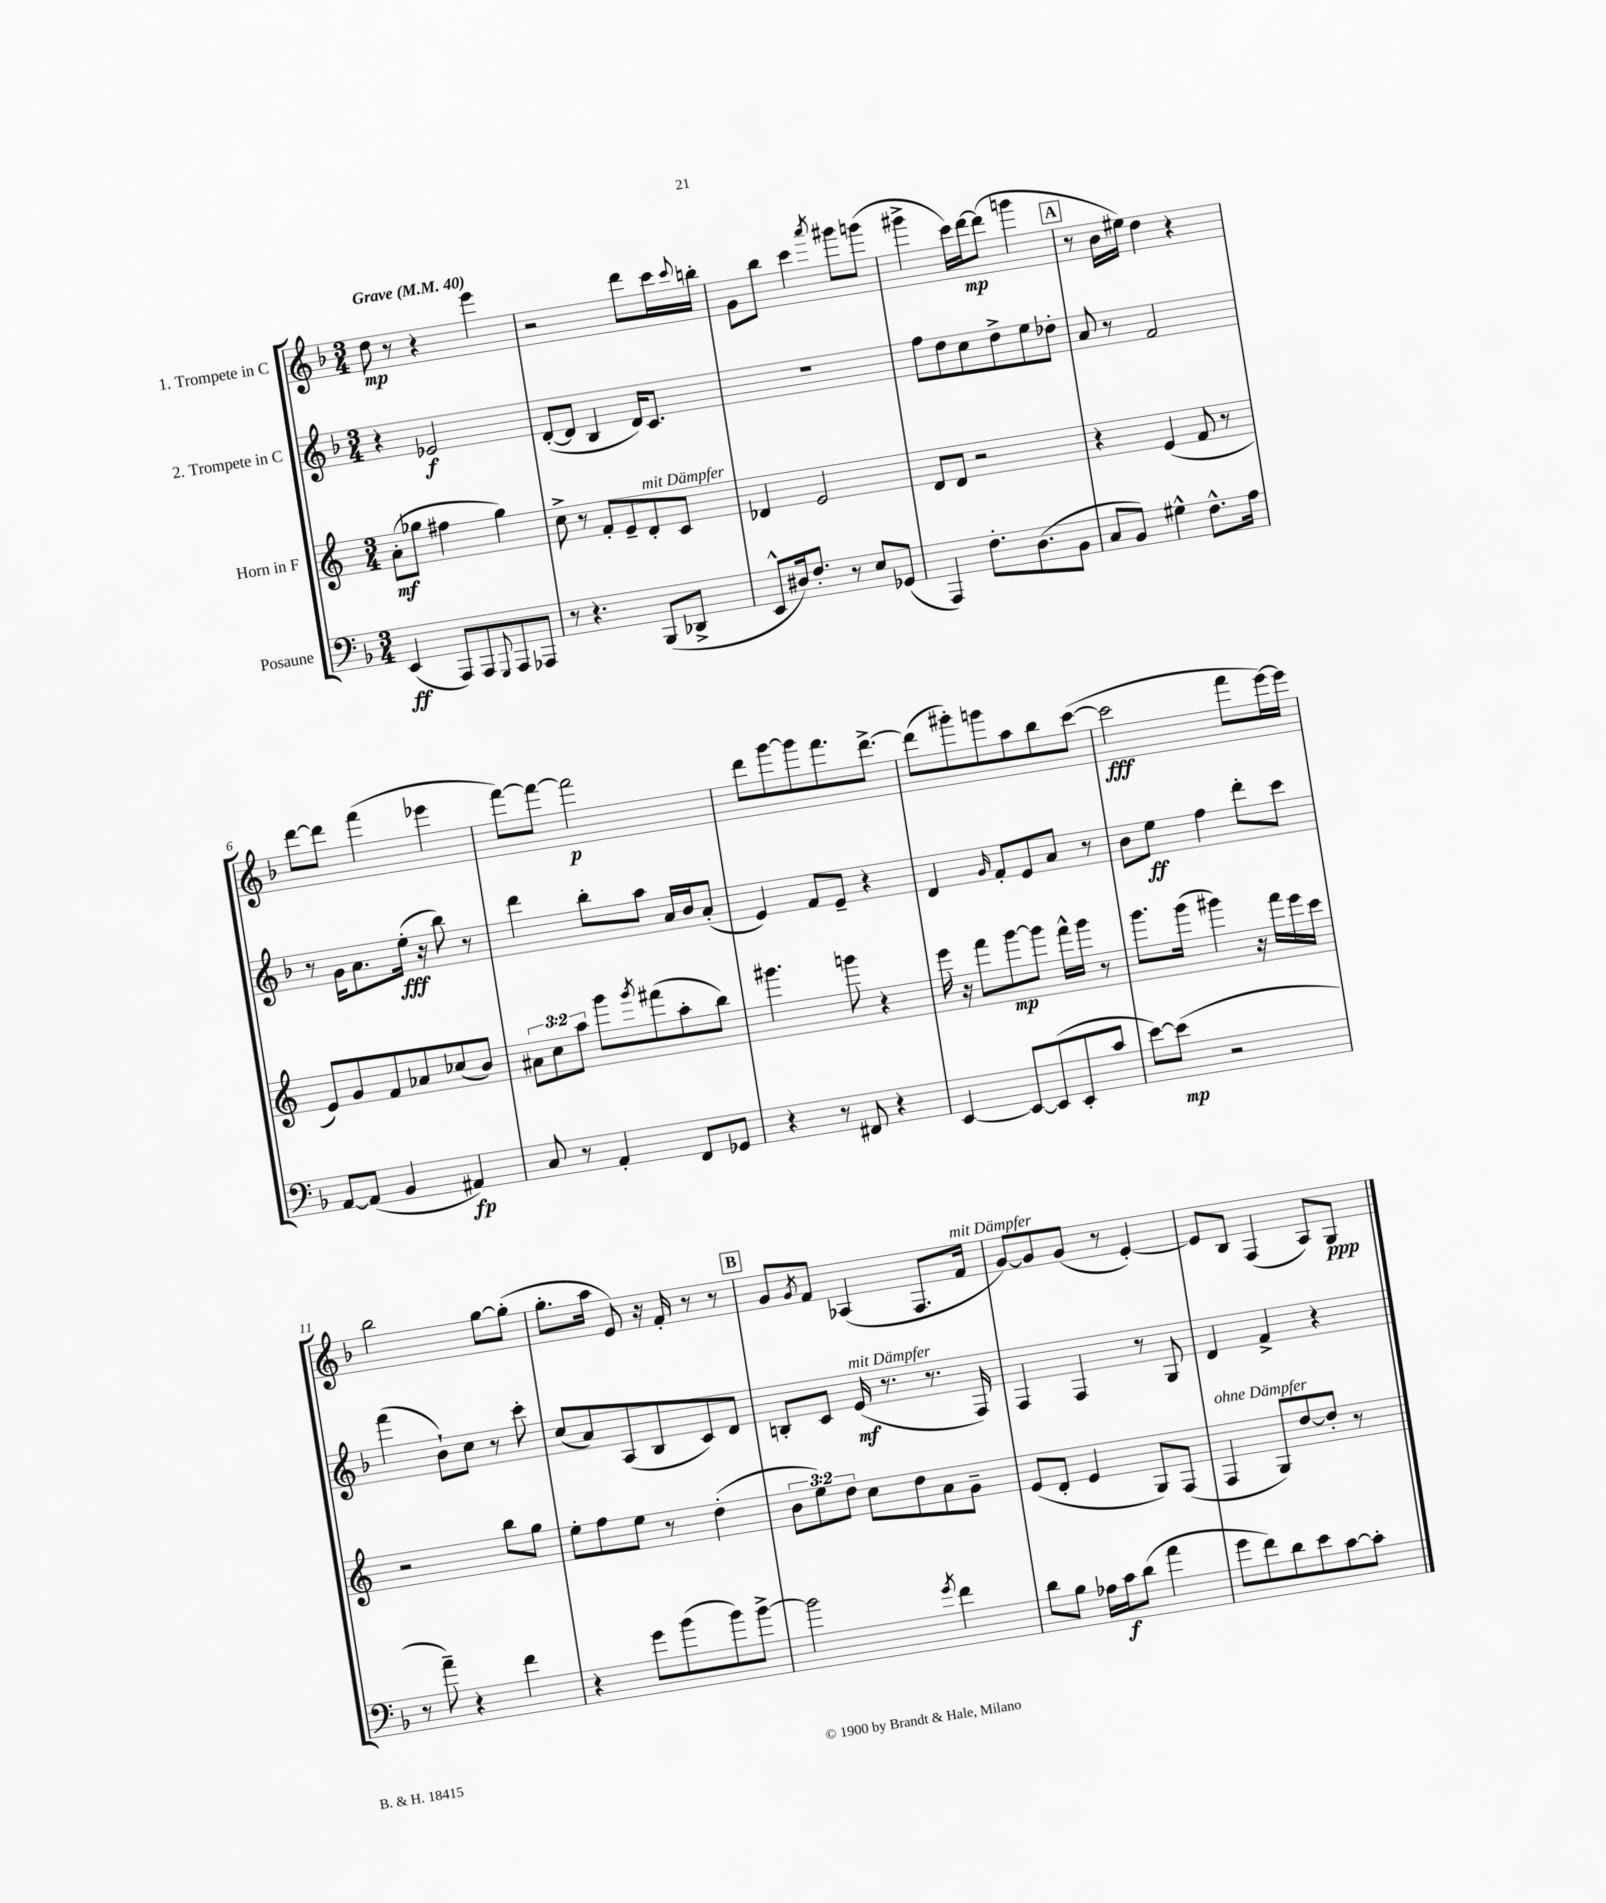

**kern	**dynam	**kern	**dynam	**kern	**dynam	**kern	**dynam
*part4	*part4	*part3	*part3	*part2	*part2	*part1	*part1
*staff4	*staff4	*staff3	*staff3	*staff2	*staff2	*staff1	*staff1
*I"Posaune	*	*I"Horn in F	*	*I"2. Trompete in C	*	*I"1. Trompete in C	*
*clefF4	*	*clefG2	*	*clefG2	*	*clefG2	*
*k[b-]	*	*k[]	*	*k[b-]	*	*k[b-]	*
*M3/4	*	*M3/4	*	*M3/4	*	*M3/4	*
*MM40	*	*MM40	*	*MM40	*	*MM40	*
=1	=1	=1	=1	=1	=1	=1	=1
!	!	!	!	!	!	!LO:TX:a:B:t=Grave	!
(4EE/	ff	(8a'\L	mf	4r	.	8dd\	mp
.	.	8gg-X\J	.	.	.	8r	.
8AAA/L)	.	4ff#X\	.	2e-X/	f	4r	.
8AAA/	.	.	.	.	.	.	.
8qqGGG/	.	.	.	.	.	.	.
8AAA/	.	4gg-\)	.	.	.	4eee\	.
8AAA-X/J	.	.	.	.	.	.	.
=2	=2	=2	=2	=2	=2	=2	=2
8r	.	8cc^\	.	([8d'/L	.	2r	.
4.r	.	8r	.	8d/J]	.	.	.
.	.	8f'/L	.	4B-/	.	.	.
.	.	8e~/	.	.	.	.	.
!	!	!LO:TX:a:i:t=mit Dämpfer	!	!	!	!	!
(8BBB-/L	.	8d'/	.	16d/KL)	.	8ddd\L	.
.	.	.	.	8.c/J	.	.	.
8DD-X^/J	.	8c/J	.	.	.	16ccc\L	.
.	.	.	.	.	.	8qqccc/	.
.	.	.	.	.	.	16bbn'\JJ	.
=3	=3	=3	=3	=3	=3	=3	=3
8EE^^/L	.	4d-X/	.	2.r	.	8g\L	.
16D#X/k)	.	.	.	.	.	8bb-\J	.
8.F'/J	.	.	.	.	.	.	.
.	.	2e/	.	.	.	4ccc\	.
8r	.	.	.	.	.	.	.
.	.	.	.	.	.	8qaaa/	.
8E/L	.	.	.	.	.	8ggg#X\L	.
(8GG-X/J	.	.	.	.	.	(8gggn\J	.
=4	=4	=4	=4	=4	=4	=4	=4
4AAA/)	.	8d/L	.	8ff\L	.	4ggg#X^\	.
.	.	8d/J	.	8dd\	.	.	.
8.F'\L	.	2r	.	8cc\	.	16ccc\LL)	.
.	.	.	.	.	.	[16ddd\J	mp
.	.	.	.	8dd^\	.	(8ddd\J]	.
(8.D\	.	.	.	.	.	.	.
.	.	.	.	8ee\	.	4gggn\	.
8BB-\J	.	.	.	8dd-X'\J	.	.	.
!!LO:REH:place=s1:t=A
=5	=5	=5	=5	=5	=5	=5	=5
8C/L	.	4r	.	8a/	.	8r	.
8BB-/J)	.	.	.	8r	.	16b-\LL	.
.	.	.	.	.	.	16ee#X\JJ)	.
4G#X^^\	.	(4e/	.	2f/	.	4dd\	.
8.F^^\L	.	8f/	.	.	.	4r	.
.	.	8r	.	.	.	.	.
16A\Jk	.	.	.	.	.	.	.
!!LO:LB:g=z
=6	=6	=6	=6	=6	=6	=6	=6
[8AA/L	.	8e/L)	.	8r	.	[8ddd\L	.
(8AA/J]	.	8g/	.	16g\KL	.	8ddd\J]	.
.	.	.	.	8.a\	.	.	.
4BB-/	.	8f/	.	.	.	(4fff\	.
.	.	8a-X/	.	(16ee'\Jk	fff	.	.
.	.	.	.	16r	.	.	.
4AA#X/)	fp	(8cc-X/	.	8bb-\)	.	4eee-X\	.
.	.	8b/J)	.	8r	.	.	.
=7	=7	=7	=7	=7	=7	=7	=7
8C/	.	12a#X\L	.	4ddd\	.	[8fff\L)	.
.	.	12cc\	.	.	.	.	.
8r	.	.	.	.	.	8fff\J_	.
.	.	12aa\J	.	.	.	.	.
4AA'/	.	8ggg\L	.	8bb-'\L	.	2fff\]	p
.	.	8qggg/	.	.	.	.	.
.	.	(8fff#X\	.	8aa\J	.	.	.
8FF/L	.	8aa'\	.	16a/LL	.	.	.
.	.	.	.	16b-/J	.	.	.
8GG-X/J	.	8bb\J)	.	(8a'/J	.	.	.
=8	=8	=8	=8	=8	=8	=8	=8
4r	.	4.ggg#X\	.	4e/)	.	8ddd\L	.
.	.	.	.	.	.	[8ggg\	.
8r	.	.	.	8f/L	.	8ggg\]	.
8FF#X/	.	8gggn\	.	8e~/J	.	8.fff\	.
4r	.	4r	.	4r	.	.	.
.	.	.	.	.	.	[8.ddd^\J	.
=9	=9	=9	=9	=9	=9	=9	=9
[4EE/	.	16eee\	.	4d/	.	(8ddd\L]	.
.	.	16r	.	.	.	.	.
.	.	8fff\L	.	.	.	8ggg#X'\)	.
.	.	.	.	16qqg/	.	.	.
8EE/L_	.	[8ggg\	mp	8f'/L	.	8gggn\	.
(8EE/]	.	8ggg\J]	.	8e/	.	8aa\	.
8EE'/	.	16fff^^\LL	.	8a/J	.	8bb-\	.
.	.	16ggg\JJ	.	.	.	.	.
8c/J	.	8r	.	8r	.	([8ccc\J	.
=10	=10	=10	=10	=10	=10	=10	=10
[8e\L)	.	8.ggg\L	.	8b-\L	.	2ccc\]	fff
(8e\J]	mp	.	.	8ee\J	ff	.	.
.	.	(16ggg\Jk	.	.	.	.	.
2r	.	4ggg#X\)	.	4ff\	.	.	.
.	.	16r	.	8ddd'\L	.	8fff\L	.
.	.	16fff\LL	.	.	.	.	.
.	.	16eee\	.	8ccc\J	.	[16eee\L)	.
.	.	16ccc\JJ	.	.	.	16eee\JJ]	.
!!LO:LB:g=z
=11	=11	=11	=11	=11	=11	=11	=11
8r	.	2r	.	(4fff\	.	2bb-\	.
8a~\)	.	.	.	.	.	.	.
4r	.	.	.	8b-`\L)	.	.	.
.	.	.	.	8cc\J	.	.	.
4f\	.	8bb\L	.	8r	.	[8gg\L	.
.	.	8gg\J	.	8ccc'\	.	(8gg'\J]	.
=12	=12	=12	=12	=12	=12	=12	=12
4r	.	8ee'\L	.	(8cc/L	.	8.gg'\L	.
.	.	8ff\	.	8a/)	.	.	.
.	.	.	.	.	.	16aa\Jk	.
8g\L	.	8ee\J	.	(8A/	.	8e/)	.
(8b-\	.	8r	.	8B-/	.	16r	.
.	.	.	.	.	.	16f'/	.
8b-\)	.	(4dd'\	.	8c/)	.	8r	.
[8b-^\J	.	.	.	8d/J	.	8r	.
!!LO:REH:place=s1:t=B
=13	=13	=13	=13	=13	=13	=13	=13
2b-\]	.	12b\L	.	8Bn'/L	.	8g/L	.
.	.	12ee\)	.	.	.	.	.
.	.	.	.	.	.	8qg/	.
.	.	.	.	8c/J	.	8f/J	.
.	.	12dd\J	.	.	.	.	.
!	!	!	!	!LO:TX:a:i:t=mit Dämpfer	!	!	!
.	.	8cc\L	.	(16e/	mf	(4A-X/	.
.	.	.	.	8.r	.	.	.
.	.	8dd\	.	.	.	.	.
8qg/	.	.	.	.	.	.	.
4f\	.	8a\	.	8.r	.	8.F/L	.
.	.	8g~\J	.	.	.	.	.
!	!	!	!	!	!	!LO:TX:a:i:t=mit Dämpfer	!
.	.	.	.	16F/)	.	16f/Jk	.
=14	=14	=14	=14	=14	=14	=14	=14
8d\L	.	(8e/L	.	4F/	.	[8g/L)	.
8B-\J	.	8d'/J	.	.	.	8g/]	.
16A-X\LL	.	4e/	.	4F/	.	(8g/J	.
16c\J	f	.	.	.	.	.	.
(8d\J	.	.	.	.	.	8r	.
4a\	.	8G/L)	.	8r	.	[4e'/)	.
.	.	(8F/J	.	8G/	.	.	.
=15	=15	=15	=15	=15	=15	=15	=15
!	!	!LO:TX:a:i:t=ohne Dämpfer	!	!	!	!	!
8g\L	.	4F/	.	4d/	.	8e/L]	.
8f\)	.	.	.	.	.	8B-/J	.
8d\	.	8G/L)	.	4f^/	.	(4F/	.
8e\	.	[8dd/	.	.	.	.	.
[8c\	.	8dd'/J]	.	4r	.	8A/L)	.
8c'\J]	.	8r	.	.	.	8G/J	ppp
==	==	==	==	==	==	==	==
*-	*-	*-	*-	*-	*-	*-	*-
